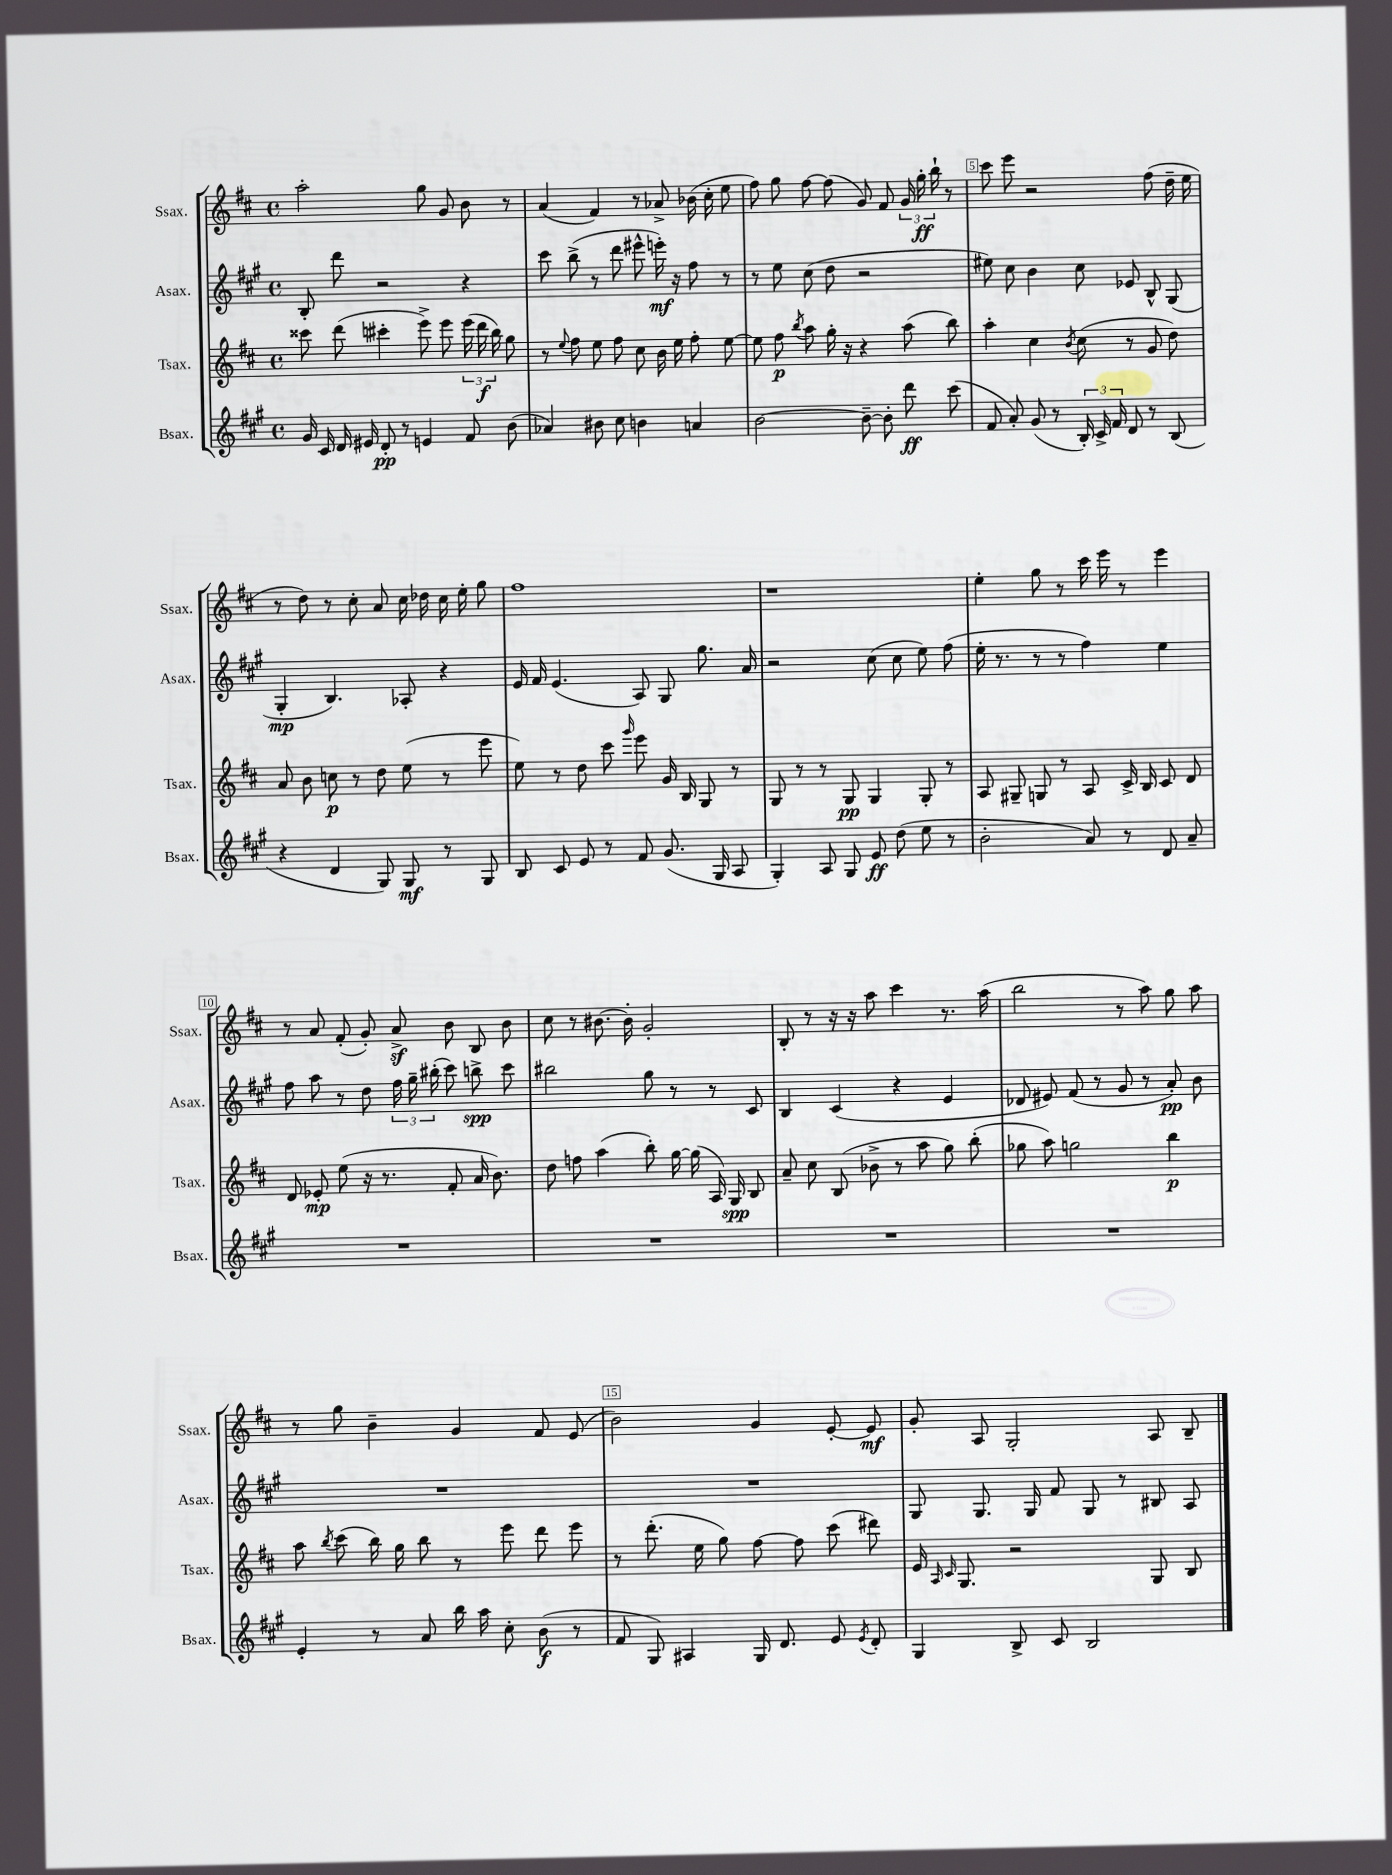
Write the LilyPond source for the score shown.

<<
\new StaffGroup <<
\new Staff = "s0" \with { instrumentName = "Ssax." shortInstrumentName = "Ssax." } {
    \clef treble \key d \major \defaultTimeSignature \time 4/4
    \autoBeamOff a''2-. g''8 g'8 b'8 r8 |
    a'4( fis'4) r8 aes'8-> bes'16( cis''16-. e''8 |
    fis''8) g''8 fis''8~ fis''8( g'8) fis'8 \tuplet 3/2 { g'16 g''16-.\ff b''16-! } r8 |
    cis'''8 e'''8 r2 fis''8( d''16-- e''16 |
    r8 d''8) r8 cis''8-. a'8 cis''16 des''16 cis''16 e''16-. g''8 |
    fis''1 |
    r1 |
    e''4-. g''8 r8 cis'''16 e'''16 r8 e'''4 |
    r8 a'8 fis'8-.( g'8-.) a'8->\sf b'8 b8 b'8 |
    cis''8 r8 bis'8.~ bis'16-. g'2-. |
    b8-. r8 r16 r16 a''8 cis'''4 r8. a''16( |
    b''2 r8 a''8) g''8 a''8 |
    r8 g''8 b'4-- g'4 fis'8 e'8( |
    b'2) g'4 e'8~-. e'8\mf |
    g'8-. a8 g2-. a8 b8-- \bar "|." |
}
\new Staff = "s1" \with { instrumentName = "Asax." shortInstrumentName = "Asax." } {
    \clef treble \key a \major \defaultTimeSignature \time 4/4
    \autoBeamOff b8-. d'''8 r2 r4 |
    cis'''8 b''8->( r8 d'''8 eis'''8-^ e'''16-.\mf) r16 fis''8 r8 |
    r8 e''8 cis''8( d''8 r2 |
    eis''8) cis''8 b'4 cis''8 ees'8 b8-^ gis8( |
    gis4-.\mp b4.) aes8-. r4 |
    e'16 fis'16 e'4.( a8) gis8 gis''8. a'16 |
    r2 cis''8( cis''8 e''8) fis''8( |
    e''16-. r8. r8 r8 fis''4) e''4 |
    fis''8 a''8 r8 d''8 \tuplet 3/2 { fis''16 gis''16-- bis''16-.( } cis'''8) b''8->\spp cis'''8 |
    bis''2 gis''8 r8 r8 cis'8 |
    b4 cis'4( r4 e'4 |
    des'8 eis'8) fis'8( r8 gis'8 r8 a'8-.\pp) b'8 |
    R1 |
    R1 |
    gis8 gis8. gis16 fis'8 gis8 r8 bis8 a8 \bar "|." |
}
\new Staff = "s2" \with { instrumentName = "Tsax." shortInstrumentName = "Tsax." } {
    \clef treble \key d \major \defaultTimeSignature \time 4/4
    \autoBeamOff cisis'''8 d'''8( cis'''4-. e'''8->) e'''8 \tuplet 3/2 { e'''16( d'''16\f b''16) } g''8 |
    r8 \appoggiatura { e''8 } fis''8 e''8 fis''8 cis''8 b'16 e''16 fis''8-. e''8~ |
    e''8 fis''8\p \acciaccatura { b''8 } a''8 g''16-. r16 r4 a''8( b''8) |
    a''4-. cis''4 \acciaccatura { b'8 } cis''8( r8 g'8 d''8) |
    a'8 b'8 c''8\p r8 d''8 e''8( r8 e'''8 |
    e''8) r8 d''8 cis'''8 \grace { g'''16 } e'''8 g'16 b16 g8 r8 |
    g8 r8 r8 g8\pp g4 g8-. r8 |
    a8 gis8-- g8 r8 a8 cis'16-> b16 cis'8 d'8 |
    d'8 ees'8-.\mp e''8( r16 r8. fis'8-. a'16 b'8.) |
    d''8 f''8 a''4( b''8-.) g''16~ g''16( a16) g16\spp b8 |
    a'8-- cis''8 b8( bes'8-> r8 a''8 g''8) b''8-.( |
    ges''8 a''8) g''2 b''4\p |
    a''8 \acciaccatura { b''8 } cis'''8( b''16) g''16 b''8 r8 e'''8 d'''8 e'''8 |
    r8 d'''8.-.( e''16 g''8) fis''8~ fis''8 cis'''8( dis'''8) |
    e'16 \grace { a16 cis'16 } g8. r2 g8 b8 \bar "|." |
}
\new Staff = "s3" \with { instrumentName = "Bsax." shortInstrumentName = "Bsax." } {
    \clef treble \key a \major \defaultTimeSignature \time 4/4
    \autoBeamOff gis'16 cis'16 d'16 eis'16 d'8-.\pp r8 e'4 fis'8 b'8( |
    aes'4) bis'8 cis''8 b'4 a'4 |
    b'2~ b'8~-- b'8-. d'''8\ff cis'''8( |
    fis'8 a'8-.) gis'8( r8 \tuplet 3/2 { b16-.) cis'16-> fis'16 } d'8 r8 b8( |
    r4 d'4 gis8) gis8\mf r8 gis8 |
    b8 cis'8 e'8 r8 fis'8 gis'8.( gis16 a8 |
    gis4-.) a8 gis8 e'8\ff d''8( e''8 r8 |
    b'2-. a'8) r8 d'8 a'8-- |
    R1 |
    R1 |
    R1 |
    R1 |
    e'4-. r8 a'8 b''16 a''16 cis''8-. b'8\f( r8 |
    fis'8 gis8) ais4 gis16 d'8. e'8 \acciaccatura { e'8 } d'8-. |
    gis4 b8-> cis'8 b2 \bar "|." |
}
>>
>>
\layout { \context { \Score currentBarNumber = #2 \override BarNumber.break-visibility = ##(#f #t #t) barNumberVisibility = #(every-nth-bar-number-visible 5) \override BarNumber.stencil = #(make-stencil-boxer 0.1 0.3 ly:text-interface::print) } }
